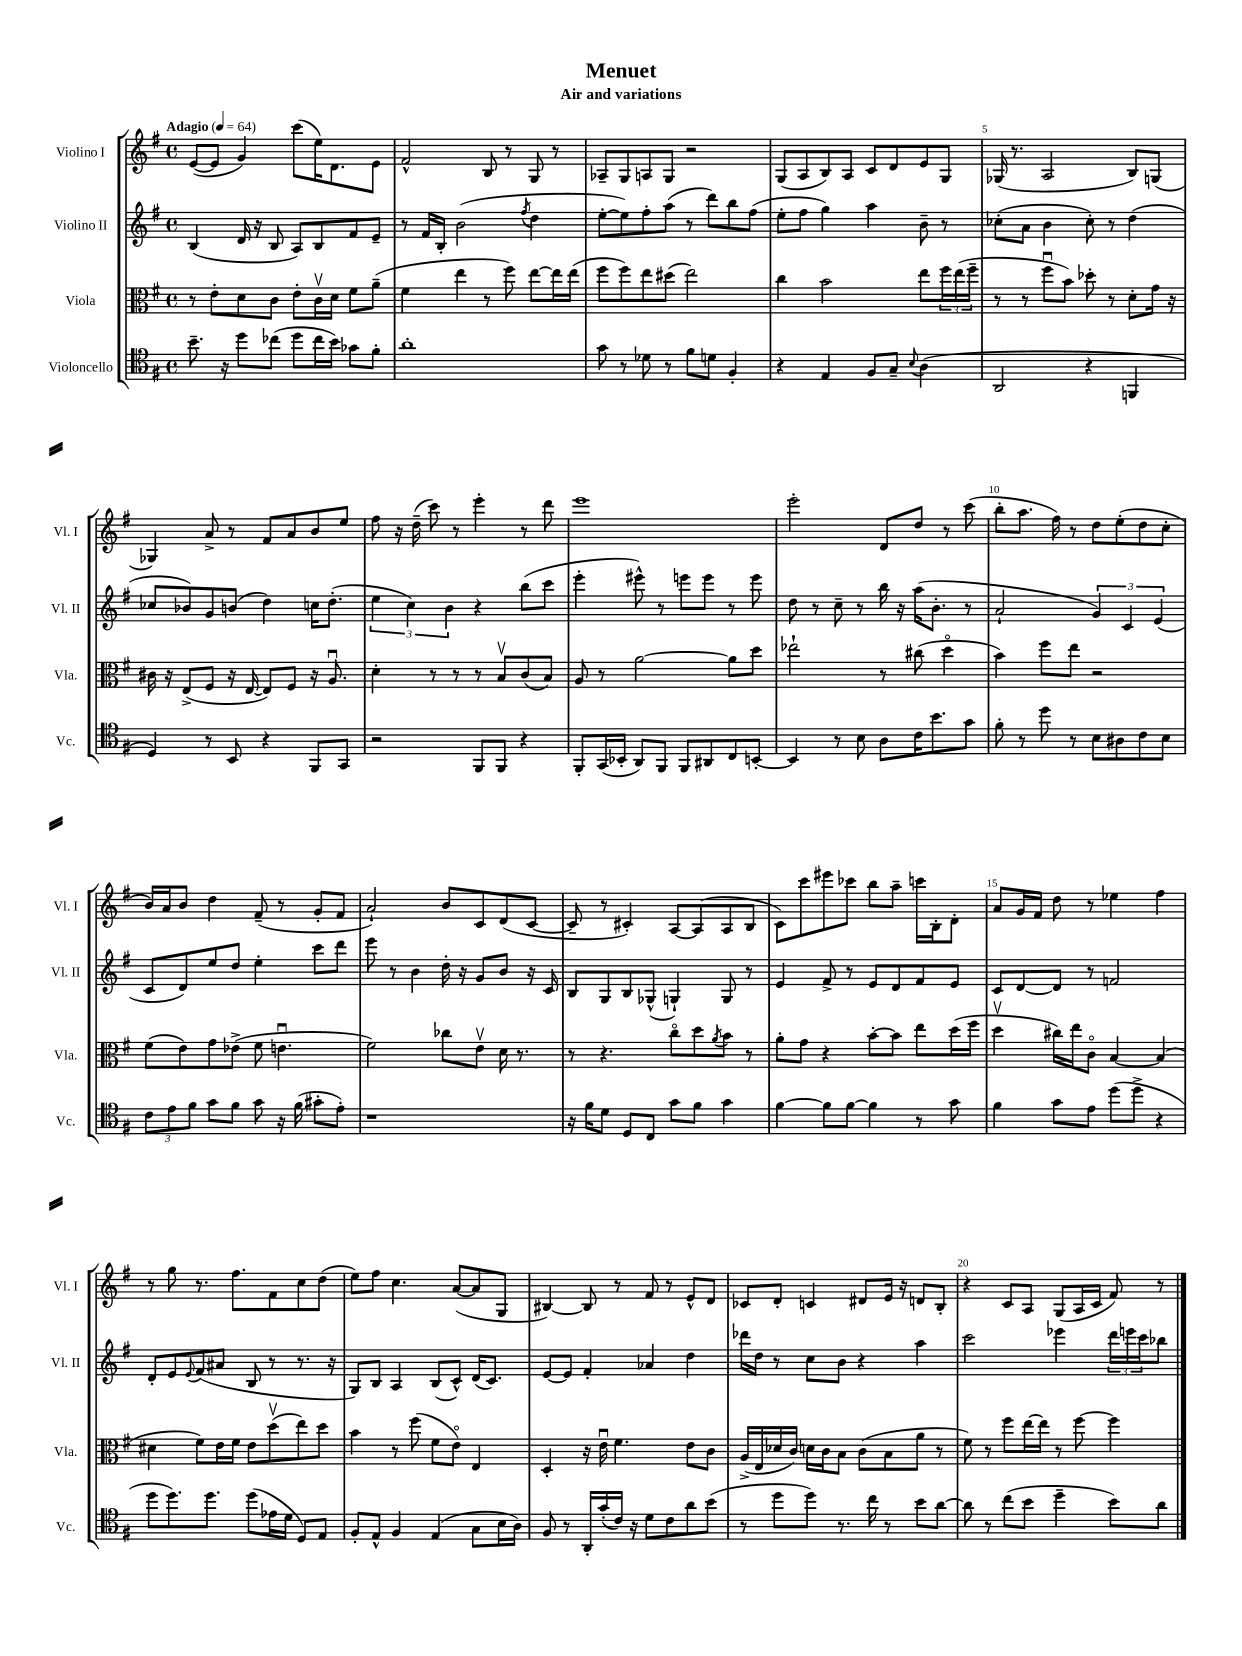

**kern	**kern	**kern	**kern
*part4	*part3	*part2	*part1
*staff4	*staff3	*staff2	*staff1
*I"Violoncello	*I"Viola	*I"Violino II	*I"Violino I
*I'Vc.	*I'Vla.	*I'Vl. II	*I'Vl. I
*clefC4	*clefC3	*clefG2	*clefG2
*k[f#]	*k[f#]	*k[f#]	*k[f#]
*M4/4	*M4/4	*M4/4	*M4/4
*met(c)	*met(c)	*met(c)	*met(c)
*MM64	*MM64	*MM64	*MM64
=1	=1	=1	=1
!	!	!	!LO:TX:a:B:t=Adagio
8.b~\	8r	(4B/	([8e/L
.	8e'\L	.	8e/J]
16r	.	.	.
8dd\L	8d\	16d/	4g/)
.	.	16r	.
(8cc-X\J	8c\J	8B/	.
8dd\L	8e'\L	8A/L)	(8ccc\L
16cc-\L	16cv\L	8B/	16ee\K)
16b\JJ)	16d\JJ	.	8.d\
8g-X\L	8f#\L	8f#/	.
8f#'\J	(8a~\J	8e~/J	8e\J
=2	=2	=2	=2
1a'	4f#\	8r	2f#^^/
.	.	16f#/LL	.
.	.	16B'/JJ	.
.	4ee\	(2b\	.
.	8r	.	8B/
.	8ff#\)	.	8r
.	.	8qff#/	.
.	[8ee\L	4dd\	8G/
.	16ee\L]	.	8r
.	(16ee\JJ	.	.
=3	=3	=3	=3
8g\	8ff#\L	[8ee'\L	8A-X~/L
8r	8ff#\)	8ee\])	8G/
8d-X\	8ee\	8ff#'\	8An/
8r	(8dd#X\J	(8aa\J	8G/J
8f#\L	2ee\)	8r	2r
8dn\J	.	8ddd\L)	.
4F#'/	.	8bb\	.
.	.	(8ff#\J	.
=4	=4	=4	=4
4r	4cc\	8ee'\L	(8G/L
.	.	8ff#\J	8A/
4E/	2b\	4gg\)	8B/)
.	.	.	8A/J
8F#/L	.	4aa\	8c/L
8G~/J	.	.	8d/
8qqB/	.	.	.
(4A\	8ee\L	8b~\	8e/
.	24ff#\L	8r	8G/J
.	(24ee\	.	.
.	24ff#~\JJ	.	.
=5	=5	=5	=5
2AA/	8r	(8cc-X'\L	(16G-X/
.	.	.	8.r
.	8r	8a\J	.
.	8ff#u\L	4b\	2A/
.	8b\J)	.	.
4r	8dd-X'\	8cc-'\)	.
.	8r	8r	.
4FFn/	8d'\L	(4dd\	8B/L)
.	16g\Jk	.	(8Gn/J
.	16r	.	.
!!LO:LB:g=z
=6	=6	=6	=6
4D/)	16c#X\	8cc-X/L	4G-X/)
.	16r	.	.
.	(8E^/L	8b-X/)	.
8r	8F#/J	8g/	8a^/
8BB/	16r	(8bn/J	8r
.	[16E/	.	.
4r	8E/L])	4dd\)	8f#/L
.	8F#/J	.	8a/
8FF#/L	16r	16ccn\KL	8b/
.	8.Au/	(8.dd'\J	.
8GG/J	.	.	8ee/J
=7	=7	=7	=7
2r	4d'\	6ee\	8ff#\
.	.	.	16r
.	.	6cc\)	.
.	.	.	(16dd~\
.	8r	.	8ccc\)
.	.	6b\	.
.	8r	.	8r
8FF#/L	8r	4r	4eee'\
8FF#/J	8Bv/L	.	.
4r	(8c/	(8bb\L	8r
.	8B/J)	8ccc\J	8ddd\
=8	=8	=8	=8
8FF#'/L	8A/	4eee'\	1eee
(16GG/L	8r	.	.
16BB-X'/JJ	.	.	.
8AA/L)	[2a\	8eee#X^^\)	.
8FF#/J	.	8r	.
8FF#/L	.	8eeen\L	.
8AA#X/	.	8eee\J	.
8C/	8a\L]	8r	.
[8BBn'/J	8dd\J	8eee\	.
=9	=9	=9	=9
4BB/]	2ee-X`\	8dd\	2eee'\
.	.	8r	.
8r	.	8cc~\	.
8B\	.	8r	.
8A\L	8r	16bb\	8d/L
.	.	16r	.
16c\K	(8cc#X\	(16aa\KL	8dd/J
8.b\	.	8.b'\J	.
.	4dd\	.	8r
8g\J	.	8r	(8ccc\
=10	=10	=10	=10
8f#'\	4b\)	2a`/	8bb'\L
8r	.	.	8.aa\J
8dd\	8ff#\L	.	.
.	.	.	16ff#\)
8r	8ee\J	.	8r
8B\L	2r	6g/)	8dd\L
8A#X\	.	.	(8ee'\
.	.	6c/	.
8c\	.	.	8dd\
.	.	(6e/	.
8B\J	.	.	8cc'\J
!!LO:LB:g=z
=11	=11	=11	=11
12c\L	(8f#\L	8c/L	16b/LL)
.	.	.	16a/J
12e\	.	.	.
.	8e\)	8d/)	8b/J
12f#\J	.	.	.
8g\L	8g\	8ee/	4dd\
8f#\J	(8e-X^\J	8dd/J	.
8g\	8f#\	4ee'\	(8f#~/
16r	4.enu\	.	8r
(16f#\	.	.	.
8g#X'\L	.	8ccc\L	8g'/L
8e'\J)	.	8ddd\J	8f#/J
=12	=12	=12	=12
1r	2f#\)	8eee\	2a`/)
.	.	8r	.
.	.	4b\	.
.	8cc-X\L	16dd'\	8b/L
.	.	16r	.
.	8ev\J	8g/L	8c/
.	16d\	8b/J	(8d/
.	8.r	.	.
.	.	16r	[8c/J
.	.	16c/	.
=13	=13	=13	=13
16r	8r	8B/L	8c~/]
16f#\KL	.	.	.
8d\J	4.r	8G/	8r
8D/L	.	8B/	4c#X'/)
8C/J	.	(8G-X^^/J	.
8g\L	8cc\L	4Gn`/)	[8A/L
8f#\J	8dd\	.	(8A/]
.	8qa/	.	.
4g\	8b\J	8G/	8A/
.	8r	8r	8B/J
=14	=14	=14	=14
[4f#\	8a'\L	4e/	8c\L)
.	8g\J	.	8ccc\
8f#\L]	4r	8f#^/	8eee#X\
[8f#\J	.	8r	8ccc-X\J
4f#\]	[8b'\L	8e/L	8bb\L
.	8b\J]	8d/	8aa~\J
8r	8ee\L	8f#/	16cccn\LL
.	.	.	16B'\J
8g\	(16dd\L	8e/J	8d'\J
.	16ff#\JJ	.	.
=15	=15	=15	=15
4f#\	4ddv\	8c/L	8a/L
.	.	[8d/	16g/L
.	.	.	16f#/JJ
8g\L	16cc#X\LL)	8d/J]	8dd\
.	16ee\J	.	.
8e\J	8c\J	8r	8r
(8dd\L	[4B/	2fn/	4ee-X\
8dd^\J	.	.	.
4r	(4B/]	.	4ff#\
!!LO:LB:g=z
=16	=16	=16	=16
8dd\L	4d#X\	8d'/L	8r
8.dd\)	.	8e/	8gg\
.	.	8qqe/	.
.	8f#\L)	(8f#/	8.r
8.dd\J	.	.	.
.	16e\L	8a#X/J	.
.	16f#\JJ	.	8.ff#\L
(8dd\L	8e\L	8B/	.
16e-X\L	(8ddv\	8r	8f#\
16d\JJ	.	.	.
8D/L)	8ee\)	8.r	8cc\
8E/J	8dd\J	.	(8dd\J
.	.	16r	.
=17	=17	=17	=17
8F#'/L	4b\	8G/L)	8ee\L)
8E^^/J	.	8B/J	8ff#\J
4F#/	8r	4A/	4.cc\
.	(8ff#\	.	.
(4E/	8f#\L	(8B/L	.
.	8e\J)	8c^^/J)	([8a/L
8G\L	4E/	(16d/KL	8a/]
.	.	8.c/J)	.
16B\L	.	.	8G/J
16A\JJ)	.	.	.
=18	=18	=18	=18
8F#/	4D'/	[8e/L	[4B#X/)
8r	.	8e/J]	.
16AA'/LL	16r	4f#'/	8B#/]
(16g'/	16eu\	.	.
16c/JJ)	4.f#\	.	8r
16r	.	.	.
8d\L	.	4a-X/	8f#/
8c\	.	.	8r
8a\	8e\L	4dd\	8e^^/L
(8b\J	8c\J	.	8d/J
=19	=19	=19	=19
8r	(16A^/LL	16ddd-X\LL	8c-X/L
.	16E/	16dd\JJ	.
8dd\L	16d-X/	8r	8d'/J
.	16c/JJ)	.	.
8dd\J)	16dn\LL	8cc\L	4cn/
.	16c\J	.	.
8.r	8B\J	8b\J	.
.	(8c\L	4r	8d#X/L
16cc\	.	.	.
8r	8B\	.	16e/Jk
.	.	.	16r
8b\L	8a\J	4aa\	8dn/L
[8a\J	8r	.	8B'/J
=20	=20	=20	=20
8a\]	8f#\)	2ccc\	4r
8r	8r	.	.
(8cc\L	8ff#\L	.	8c/L
8b\J	[16ee\L	.	8A/J
.	16ee\JJ]	.	.
4dd~\	8r	4eee-X\	(8G/L
.	[8ff#\	.	16A/L
.	.	.	16c/JJ
8b\L)	4ff#\]	24ddd\LL	8f#/)
.	.	24eeen\	.
.	.	24ccc\J	.
8a\J	.	8bb-X\J	8r
==	==	==	==
*-	*-	*-	*-
